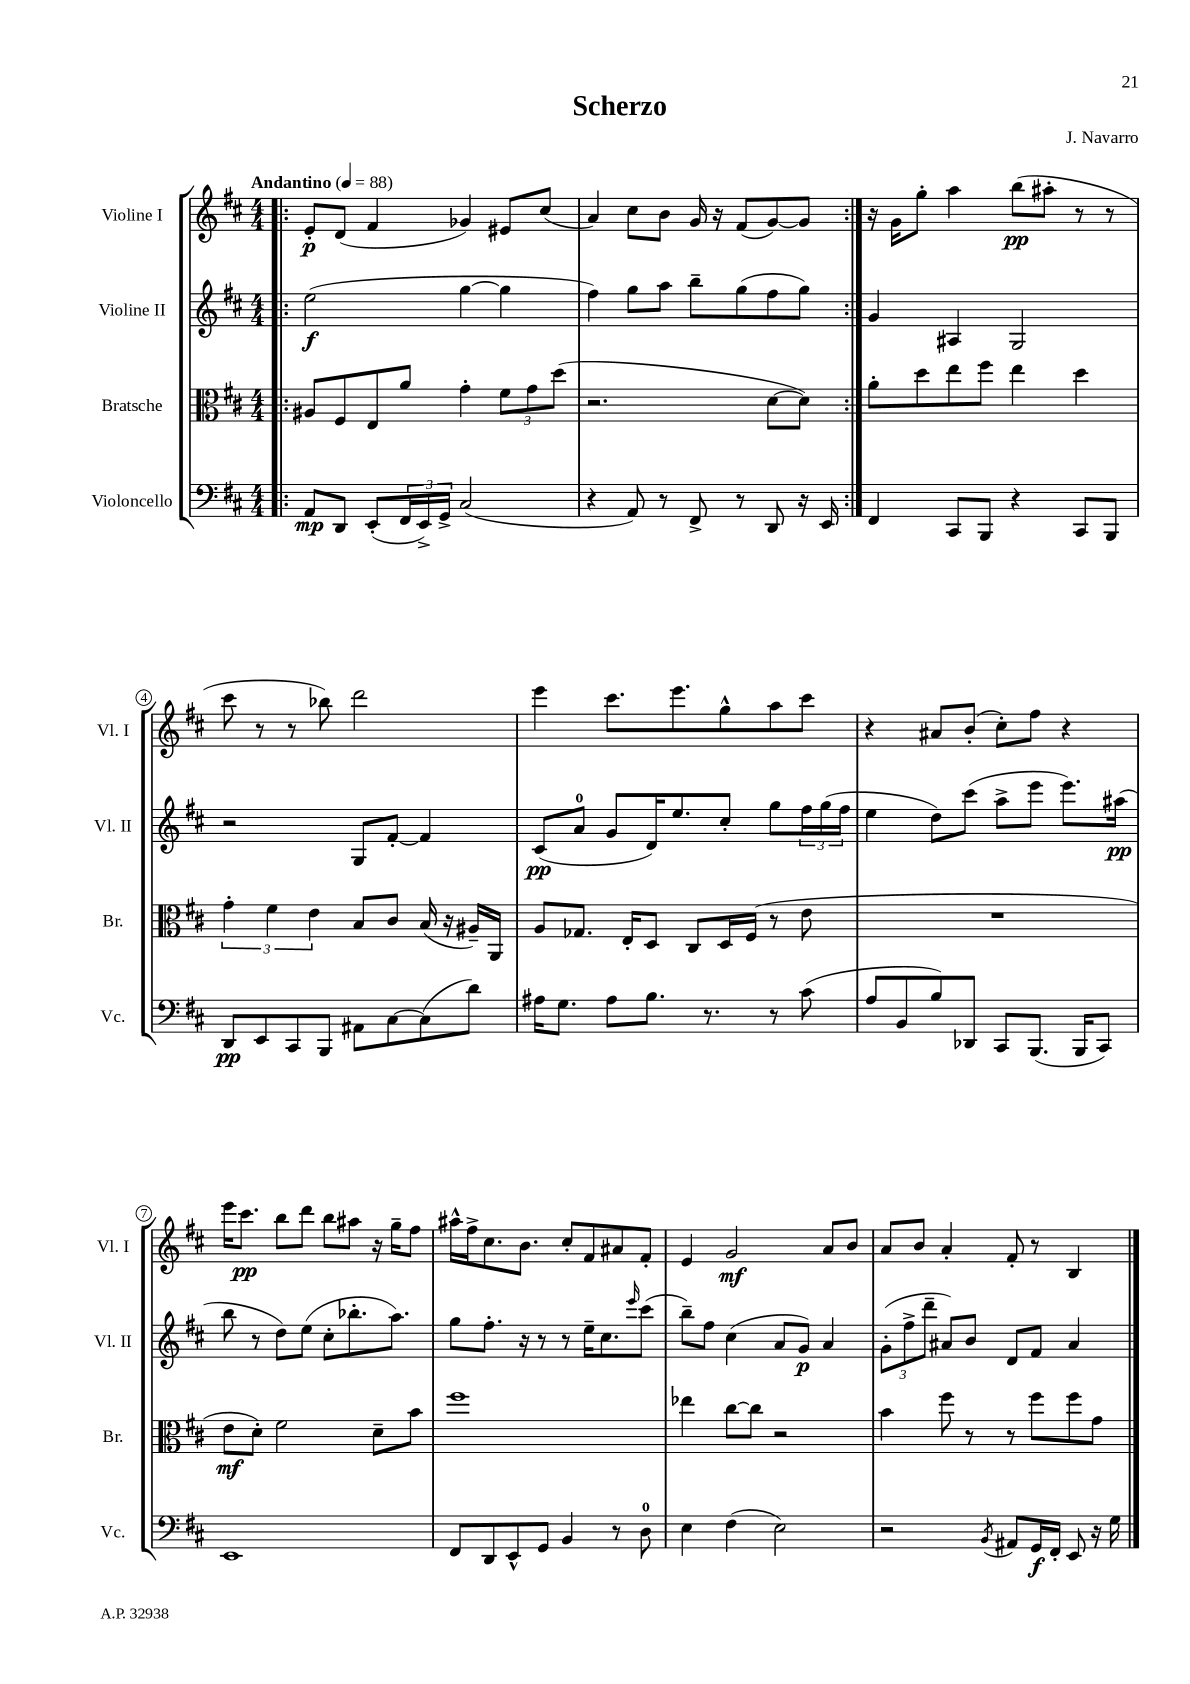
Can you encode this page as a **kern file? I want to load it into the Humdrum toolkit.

**kern	**dynam	**kern	**dynam	**kern	**dynam	**kern	**dynam
*part4	*part4	*part3	*part3	*part2	*part2	*part1	*part1
*staff4	*staff4	*staff3	*staff3	*staff2	*staff2	*staff1	*staff1
*I"Violoncello	*	*I"Bratsche	*	*I"Violine II	*	*I"Violine I	*
*I'Vc.	*	*I'Br.	*	*I'Vl. II	*	*I'Vl. I	*
*clefF4	*	*clefC3	*	*clefG2	*	*clefG2	*
*k[f#c#]	*	*k[f#c#]	*	*k[f#c#]	*	*k[f#c#]	*
*M4/4	*	*M4/4	*	*M4/4	*	*M4/4	*
*MM88	*	*MM88	*	*MM88	*	*MM88	*
=1!|:	=1!|:	=1!|:	=1!|:	=1!|:	=1!|:	=1!|:	=1!|:
!	!	!	!	!	!	!LO:TX:a:B:t=Andantino	!
8AA/L	mp	8A#X/L	.	(2ee\	f	8e'/L	p
8DD/J	.	8F#/	.	.	.	(8d/J	.
(8EE'/L	.	8E/	.	.	.	4f#/	.
24FF#/L	.	8a/J	.	.	.	.	.
24EE^/)	.	.	.	.	.	.	.
24GG^/JJ	.	.	.	.	.	.	.
(2C#/	.	4g'\	.	[4gg\	.	4g-X/)	.
.	.	12f#\L	.	4gg\]	.	8e#X/L	.
.	.	12g\	.	.	.	.	.
.	.	.	.	.	.	(8cc#/J	.
.	.	(12dd\J	.	.	.	.	.
=2	=2	=2	=2	=2	=2	=2	=2
4r	.	2.r	.	4ff#\)	.	4a/)	.
8AA/)	.	.	.	8gg\L	.	8cc#\L	.
8r	.	.	.	8aa\J	.	8b\J	.
8FF#^/	.	.	.	8bb~\L	.	16g/	.
.	.	.	.	.	.	16r	.
8r	.	.	.	(8gg\	.	(8f#/L	.
8DD/	.	[8d\L	.	8ff#\	.	[8g/)	.
16r	.	8d\J])	.	8gg\J)	.	8g/J]	.
16EE/	.	.	.	.	.	.	.
=3:|!	=3:|!	=3:|!	=3:|!	=3:|!	=3:|!	=3:|!	=3:|!
4FF#/	.	8a'\L	.	4g/	.	16r	.
.	.	.	.	.	.	16g\KL	.
.	.	8dd\	.	.	.	8gg'\J	.
8CC#/L	.	8ee\	.	4A#X/	.	4aa\	.
8BBB/J	.	8ff#\J	.	.	.	.	.
4r	.	4ee\	.	2G/	.	(8bb\L	pp
.	.	.	.	.	.	8aa#X'\J	.
8CC#/L	.	4dd\	.	.	.	8r	.
8BBB/J	.	.	.	.	.	8r	.
!!LO:LB:g=z
=4	=4	=4	=4	=4	=4	=4	=4
8DD/L	pp	6g'\	.	2r	.	8ccc#\	.
8EE/	.	.	.	.	.	8r	.
.	.	6f#\	.	.	.	.	.
8CC#/	.	.	.	.	.	8r	.
.	.	6e\	.	.	.	.	.
8BBB/J	.	.	.	.	.	8bb-X\)	.
8AA#X\L	.	8B/L	.	8G/L	.	2ddd\	.
[8C#\	.	8c#/J	.	[8f#'/J	.	.	.
(8C#\]	.	(16B/	.	4f#/]	.	.	.
.	.	16r	.	.	.	.	.
8d\J)	.	16A#X~/LL)	.	.	.	.	.
.	.	16AA/JJ	.	.	.	.	.
=5	=5	=5	=5	=5	=5	=5	=5
16A#X\KL	.	8A/L	.	(8c#/L	pp	4eee\	.
8.G\J	.	.	.	.	.	.	.
.	.	8.G-X/J	.	8a/J	.	.	.
8A#\L	.	.	.	8g/L	.	8.ccc#\L	.
.	.	16E'/KL	.	.	.	.	.
8.B\J	.	8D/J	.	16d/K)	.	.	.
.	.	.	.	8.ee/	.	8.eee\	.
.	.	8C#/L	.	.	.	.	.
8.r	.	.	.	.	.	.	.
.	.	16D/L	.	8cc#'/J	.	8gg^^\	.
.	.	(16F#/JJ	.	.	.	.	.
8r	.	8r	.	8gg\L	.	8aa\	.
(8c#\	.	8e\	.	24ff#\L	.	8ccc#\J	.
.	.	.	.	(24gg\	.	.	.
.	.	.	.	24ff#\JJ	.	.	.
=6	=6	=6	=6	=6	=6	=6	=6
8A/L	.	1r	.	4ee\	.	4r	.
8BB/	.	.	.	.	.	.	.
8B/)	.	.	.	8dd\L)	.	8a#X/L	.
8DD-X/J	.	.	.	(8ccc#\J	.	(8b'/J	.
8CC#/L	.	.	.	8aa^\L	.	8cc#'\L)	.
(8.BBB/J	.	.	.	8eee\J	.	8ff#\J	.
.	.	.	.	8.eee\L)	.	4r	.
16BBB/KL	.	.	.	.	.	.	.
8CC#/J)	.	.	.	.	.	.	.
.	.	.	.	(16aa#X\Jk	pp	.	.
!!LO:LB:g=z
=7	=7	=7	=7	=7	=7	=7	=7
1EE	.	8e\L	mf	8bb\	.	16eee\KL	.
.	.	.	.	.	.	8.ccc#\J	pp
.	.	8d'\J)	.	8r	.	.	.
.	.	2f#\	.	8dd\L)	.	8bb\L	.
.	.	.	.	(8ee\J	.	8ddd\J	.
.	.	.	.	8cc#'\L	.	8bb\L	.
.	.	.	.	8.bb-X'\	.	8aa#X\J	.
.	.	8d~\L	.	.	.	16r	.
.	.	.	.	8.aa\J)	.	16gg~\KL	.
.	.	8b\J	.	.	.	8ff#\J	.
=8	=8	=8	=8	=8	=8	=8	=8
8FF#/L	.	1ff#	.	8gg\L	.	16aa#X^^\LL	.
.	.	.	.	.	.	16ff#^\J	.
8DD/	.	.	.	8.ff#'\J	.	8.cc#\	.
8EE^^/	.	.	.	.	.	.	.
.	.	.	.	16r	.	8.b\J	.
8GG/J	.	.	.	8r	.	.	.
4BB/	.	.	.	8r	.	8cc#'/L	.
.	.	.	.	16ee~\KL	.	8f#/	.
.	.	.	.	8.cc#\	.	.	.
8r	.	.	.	.	.	8a#X/	.
.	.	.	.	16qqeee/	.	.	.
8D\	.	.	.	(8ccc#\J	.	8f#'/J	.
=9	=9	=9	=9	=9	=9	=9	=9
4E\	.	4ee-X\	.	8bb~\L)	.	4e/	.
.	.	.	.	8ff#\J	.	.	.
(4F#\	.	[8cc#\L	.	(4cc#\	.	2g/	mf
.	.	8cc#\J]	.	.	.	.	.
2E\)	.	2r	.	8a/L	.	.	.
.	.	.	.	8g/J)	p	.	.
.	.	.	.	4a/	.	8a/L	.
.	.	.	.	.	.	8b/J	.
=10	=10	=10	=10	=10	=10	=10	=10
2r	.	4b\	.	(12g'\L	.	8a/L	.
.	.	.	.	12ff#^\	.	.	.
.	.	.	.	.	.	8b/J	.
.	.	.	.	12ddd~\J	.	.	.
.	.	8ff#\	.	8a#X/L)	.	4a'/	.
.	.	8r	.	8b/J	.	.	.
8qBB/	.	.	.	.	.	.	.
8AA#X/L	.	8r	.	8d/L	.	8f#'/	.
16GG/L	f	8ff#\L	.	8f#/J	.	8r	.
16FF#'/JJ	.	.	.	.	.	.	.
8EE/	.	8ff#\	.	4a#/	.	4B/	.
16r	.	8g\J	.	.	.	.	.
16G\	.	.	.	.	.	.	.
==	==	==	==	==	==	==	==
*-	*-	*-	*-	*-	*-	*-	*-
